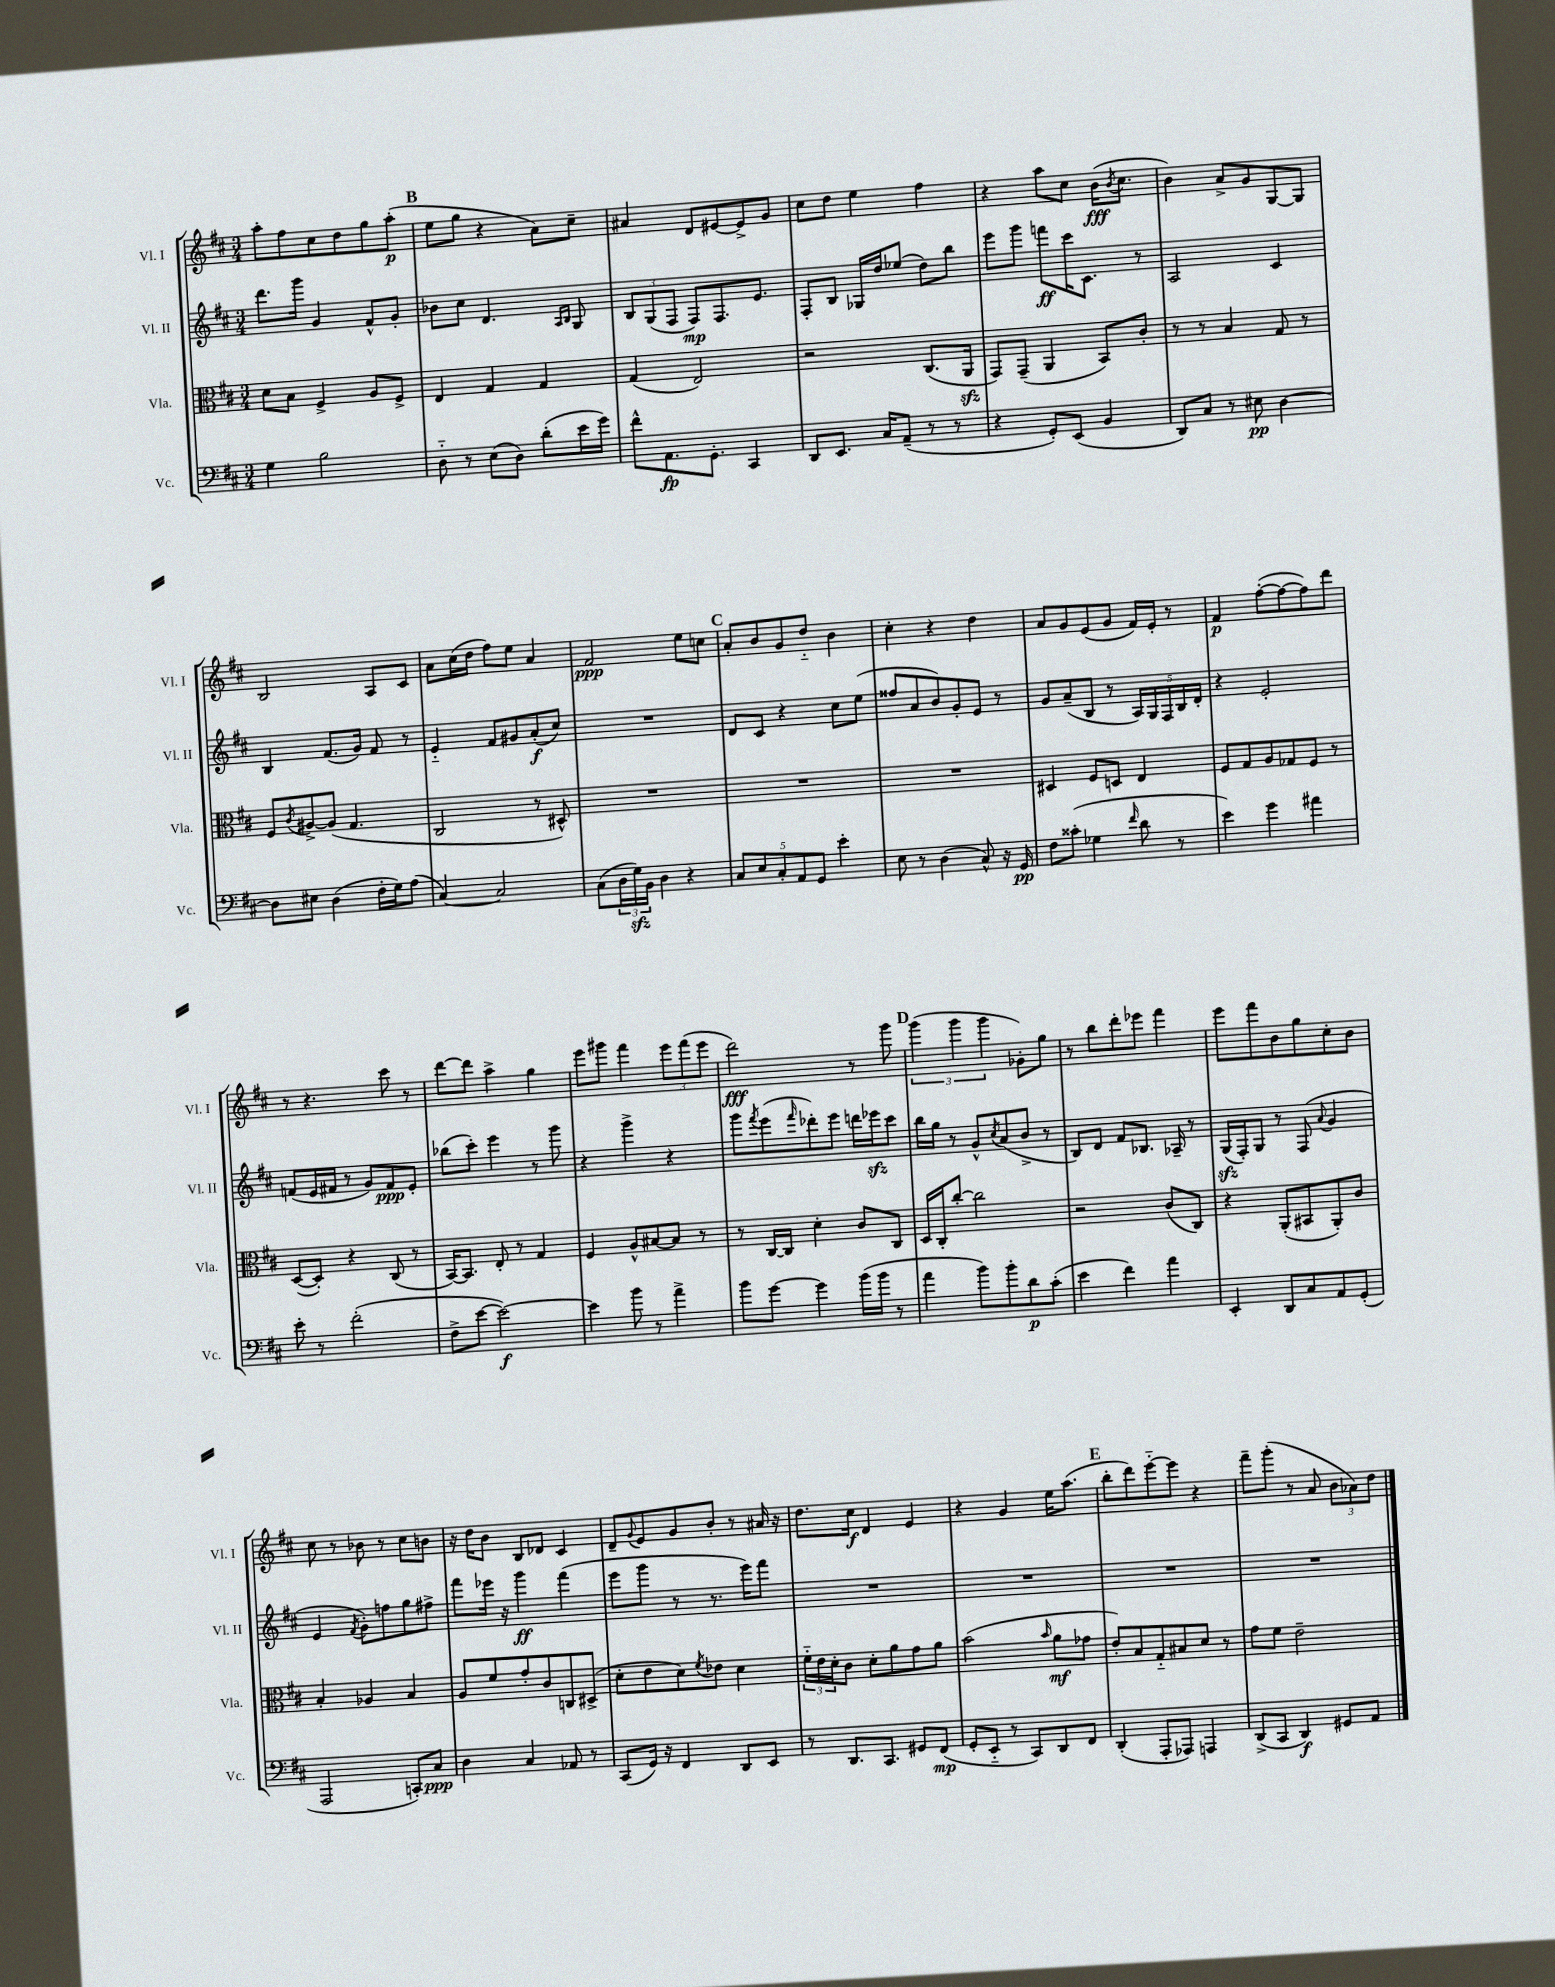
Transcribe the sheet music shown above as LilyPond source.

<<
\new StaffGroup <<
\new Staff = "s0" \with { instrumentName = "Vl. I" shortInstrumentName = "Vl. I" } {
    \clef treble \key d \major \numericTimeSignature \time 3/4
    a''8-. fis''8 cis''8 d''8 g''8 a''8-.\p( |
    \mark \markup { \bold "B" } e''8 g''8 r4 a'8) cis''8-- |
    ais'4 d'8 eis'8~ eis'8-> g'8 |
    cis''8 d''8 e''4 fis''4 |
    r4 a''8 cis''8 b'16\fff( \acciaccatura { b'8 } cis''8. |
    b'4) a'8-> g'8 g8~ g8 |
    b2 a8 cis'8 |
    a'8 cis''16( d''16 fis''8) e''8 a'4 |
    fis'2\ppp e''8 c''8 |
    \mark \markup { \bold "C" } a'8-. b'8 g'8 d''8-_ b'4 |
    cis''4-. r4 d''4 |
    a'8 g'8 e'8( g'8 fis'16) e'16-. r8 |
    fis'4\p fis''8~-.( fis''8~ fis''8) d'''8 |
    r8 r4. cis'''8 r8 |
    d'''8~ d'''8 a''4-> g''4 |
    e'''8 gis'''8 fis'''4 \tuplet 3/2 { e'''8 fis'''8( e'''8 } |
    d'''2\fff) r8 g'''8 |
    \mark \markup { \bold "D" } \tuplet 3/2 { g'''4( g'''4 g'''4 } ges'8-.) g''8 |
    r8 b''8 d'''8-. ees'''8 fis'''4 |
    e'''8 fis'''8 b'8 g''8 cis''8-. b'8 |
    cis''8 r8 bes'8 r8 cis''8 b'8 |
    r16 d''16 b'8 b8 des'8 cis'4 |
    d'8-- \appoggiatura { g'8 } e'8 g'8 b'8-. r8 ais'16 r16 |
    d''8. cis''16\f d'4 e'4 |
    r4 g'4 e''16 a''8.( |
    \mark \markup { \bold "E" } b''8-. d'''8) e'''8~-_ e'''8 r4 |
    fis'''8-- g'''8-.( r8 a'8 \tuplet 3/2 { b'8 aes'8) d''8 } \bar "|." |
}
\new Staff = "s1" \with { instrumentName = "Vl. II" shortInstrumentName = "Vl. II" } {
    \clef treble \key d \major \numericTimeSignature \time 3/4
    d'''8. g'''16 g'4 fis'8-^ g'8-. |
    \mark \markup { \bold "B" } bes'8 cis''8 d'4. \grace { a16 b16 } g8 |
    \tuplet 3/2 { b8 g8( fis8 } fis8\mp) fis8. e'8. |
    fis8-. b8 ges16 d''16 ees''8( d''8) b''8 |
    e'''8 g'''8 f'''8\ff cis'''16 cis'8. r8 |
    a2 cis'4 |
    b4 fis'8.( g'16) fis'8 r8 |
    e'4-_ fis'8 gis'8 a'8-.\f( cis''8) |
    R2. |
    \mark \markup { \bold "C" } d'8 cis'8 r4 cis''8 e''8( |
    fisis''8 a'8 b'8) g'8-. e'8 r8 |
    g'8 a'8--( b8 r8 \tuplet 5/4 { a16) g16 fis16 b16 d'16-. } |
    r4 e'2-. |
    f'8( e'16 fis'16 r8 g'8) fis'8\ppp e'8-. |
    bes''8( cis'''8-.) e'''4 r8 g'''8 |
    r4 g'''4-> r4 |
    g'''8 \acciaccatura { fis'''8 } e'''8( \grace { fis'''16 } des'''8-.) e'''8 d'''16 ees'''16\sfz cis'''8 |
    \mark \markup { \bold "D" } b''16 g''16 r8 g'8-^ \acciaccatura { cis''8 } a'8( b'8-> r8 |
    b8) d'8 fis'8 bes8. aes16-- r8 |
    g16\sfz( fis16-.) g8 r8 fis8( \appoggiatura { a'8 } g'4 |
    e'4 \acciaccatura { fis'8 } g'8-.) f''8 g''8 fis''8-> |
    fis'''8 ees'''16 r16 g'''4\ff fis'''4( |
    e'''8 g'''8 r8 r8. e'''16) fis'''8 |
    R2. |
    R2. |
    \mark \markup { \bold "E" } R2. |
    R2. \bar "|." |
}
\new Staff = "s2" \with { instrumentName = "Vla." shortInstrumentName = "Vla." } {
    \clef alto \key d \major \numericTimeSignature \time 3/4
    d'8 b8 fis4-> a8 fis8-> |
    \mark \markup { \bold "B" } e4 g4 g4 |
    g4( e2) |
    r2 cis8.( a,16\sfz |
    g,8) g,8--( a,4 b,8) cis'8-. |
    r8 r8 b4 g8 r8 |
    fis8 \acciaccatura { cis'8 } ais8~-> ais8( g4. |
    cis2 r8 dis8-^) |
    R2. |
    \mark \markup { \bold "C" } R2. |
    R2. |
    dis4 fis8 d8 e4 |
    fis8 g8 a8 ges8 fis8 r8 |
    d8~( d8-.) r4 cis8( r8 |
    b,16~) b,8. e8-. r8 g4 |
    fis4 a8-^ bis8~ bis8 r8 |
    r8 cis16~ cis16 d'4-. cis'8 cis8 |
    \mark \markup { \bold "D" } d16 cis16-. cis''8~-. cis''2 |
    r2 cis'8( cis8) |
    r4 a,8-.( bis,8 a,8-.) cis'8 |
    b4-. aes4 b4 |
    a8 fis'8 g'8-. cis'8 c8 dis8->( |
    d'8-. e'8 d'8) \acciaccatura { fis'8 } ees'8 d'4 |
    \tuplet 3/2 { fis'16-_ e'16 d'16-. } cis'8 d'8-. a'8 g'8 a'8 |
    b'2( \grace { b'16 } a'8\mf ges'8 |
    \mark \markup { \bold "E" } e'8-.) b8 g8-_ bis8 d'8 r8 |
    g'8 fis'8 e'2-- \bar "|." |
}
\new Staff = "s3" \with { instrumentName = "Vc." shortInstrumentName = "Vc." } {
    \clef bass \key d \major \numericTimeSignature \time 3/4
    g4 b2 |
    \mark \markup { \bold "B" } d8-_ r8 e8( d8) d'8-.( e'16 g'16) |
    fis'8-^ a,8.\fp g,8.-. cis,4 |
    d,8 e,8. cis16 a,8--( r8 r8 |
    r4 g,8-.) e,8( b,4 |
    d,8) cis8 r8 eis8\pp d4~ |
    d8 eis8 d4( fis16-. g16) a8( |
    cis4~) cis2 |
    cis8( \tuplet 3/2 { d16 g16\sfz) b,16 } d4 r4 |
    \mark \markup { \bold "C" } \tuplet 5/4 { cis8 e8 cis8-. a,8 g,8 } e'4-. |
    e8 r8 d4( cis8-^) r16 g,16\pp |
    fis8 cisis'8-.( ges4 \grace { fis'16 } d'8 r8 |
    e'4) g'4 ais'4 |
    e'8-. r8 fis'2-.( |
    fis8-> e'8~ e'2~\f) |
    e'4 b'8 r8 a'4-> |
    b'8 g'8~ g'4 b'16( b'16 r8 |
    \mark \markup { \bold "D" } a'4 b'8) b'8-. d'8\p cis'8-.( |
    e'4 fis'4) a'4 |
    e,4-. d,8 cis8 a,8 g,8-.( |
    a,,2 c,8-.) cis8\ppp |
    d4 cis4 aes,8 r8 |
    cis,8( g,16) r16 fis,4 d,8 e,8 |
    r8 d,8. cis,8. gis,8 fis,8\mp( |
    g,8-. e,8-_ r8 cis,8) d,8 fis,8 |
    \mark \markup { \bold "E" } d,4-.( a,,8-. aes,,8) a,,4 |
    d,8->( cis,8 d,4\f) gis,8 a,8 \bar "|." |
}
>>
>>
\layout { \context { \Score \remove "Bar_number_engraver" } }
